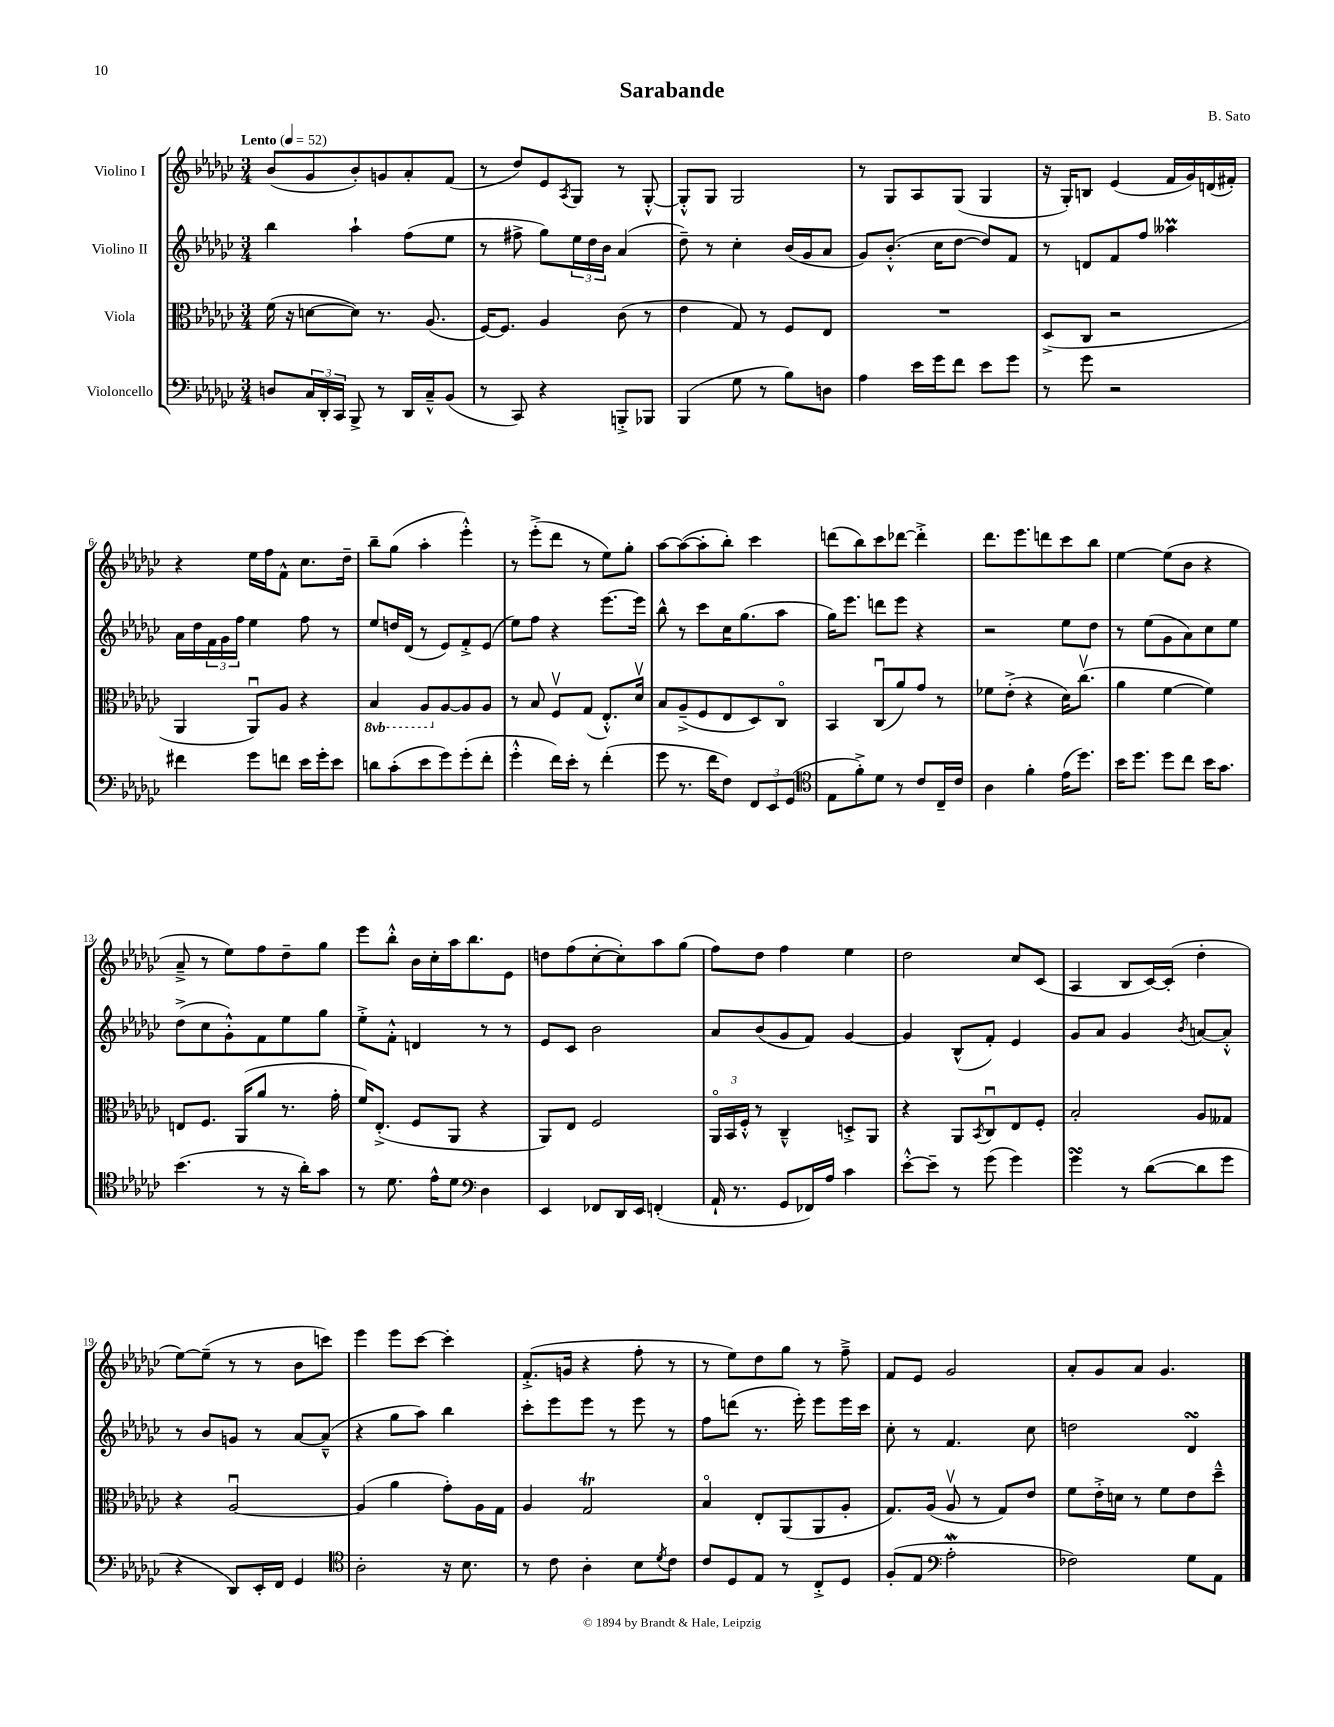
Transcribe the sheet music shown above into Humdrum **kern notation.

**kern	**kern	**kern	**kern
*part4	*part3	*part2	*part1
*staff4	*staff3	*staff2	*staff1
*I"Violoncello	*I"Viola	*I"Violino II	*I"Violino I
*clefF4	*clefC3	*clefG2	*clefG2
*k[b-e-a-d-g-c-]	*k[b-e-a-d-g-c-]	*k[b-e-a-d-g-c-]	*k[b-e-a-d-g-c-]
*M3/4	*M3/4	*M3/4	*M3/4
*MM52	*MM52	*MM52	*MM52
=1	=1	=1	=1
!	!	!	!LO:TX:a:B:t=Lento
8Dn/L	(16f\	4bb-\	(8b-/L
.	16r	.	.
24C-/L	[8dn\L	.	8g-/
24DD-'/	.	.	.
24CC-/JJ	.	.	.
8BBB-^/	8d\J])	4aa-`\	8b-'/)
8r	8.r	.	8gn/
16DD-/LL	.	(8ff\L	8a-'/
16C-~^^/J	(8.A-/	.	.
(8BB-/J	.	8ee-\J	(8f/J
=2	=2	=2	=2
8r	[16F/KL)	8r	8r
.	8.F/J]	.	.
8CC-/)	.	8ff#X^\	8dd-/L)
4r	4A-/	8gg-\L)	8e-/
.	.	.	8qA-/
.	.	24ee-\L	8G-/J
.	.	24dd-\	.
.	.	24b-\JJ	.
8BBBn'^/L	(8c-\	(4a-/	8r
8BBB-X/J	8r	.	[8G-'^^/
=3	=3	=3	=3
(4BBB-/	4e-\	8dd-~\)	8G-'^^/L]
.	.	8r	8G-/J
8G-\	8G-/)	4cc-'\	2G-/
8r	8r	.	.
8B-\L)	8F/L	(16b-/LL	.
.	.	16g-/J	.
8Dn\J	8E-/J	8a-/J	.
=4	=4	=4	=4
4A-\	2.r	8g-/L)	8r
.	.	(8.b-'^^/J	8G-/L
16e-\LL	.	.	8A-/
16g-\J	.	16cc-\KL	.
8f\J	.	[8dd-\J	(8G-/J
8e-\L	.	8dd-/L])	4G-/
8g-\J	.	8f/J	.
=5	=5	=5	=5
8r	(8D-^/L	8r	16r
.	.	.	16G-'/KL)
8g-\	8C-/J	8dn/L	8Bn/J
2r	2r	8f/	(4e-/
.	.	8ff/J	.
.	.	4aa--XM\	16f/LL
.	.	.	16g-/)
.	.	.	(16dn/
.	.	.	16f#X'/JJ)
!!LO:LB:g=z
=6	=6	=6	=6
4f#X\	4AA-/	16a-\LL	4r
.	.	16dd-\	.
.	.	24f\	.
.	.	24g-\	.
.	.	24ff\JJ	.
8g-\L	8AA-u/L)	4ee-\	16ee-\LL
.	.	.	16ff\J
8fn\J	8A-/J	.	8f^^\J
16e-\LL	4r	8ff\	8.cc-\L
16g-'\J	.	.	.
8e-\J	.	8r	.
.	.	.	16dd-~\Jk
=7	=7	=7	=7
*	*8ba	*	*
8dn\L	4BB-/	8ee-/L	8bb-~\L
(8c-'\	.	16ddn/L	(8gg-\J
.	.	(16d-/JJ	.
8e-\	8AA-/L	8r	4aa-'\
*	*X8ba	*	*
8g-\)	[8A-/	8e-/L)	.
(8g-'\	8A-/]	8f'^/	4eee-'^^\)
8f'\J	8A-/J	(8e-/J	.
=8	=8	=8	=8
4g-'^^\	8r	8ee-\L)	8r
.	8B-/	8ff\J	(8eee-'^\L
16f\LL)	8Fv/L	4r	8ddd-\J
16e-'\JJ	.	.	.
8r	(8G-/J	.	8r
(4f'\	8.E-'^^/L)	[8.eee-\L	8ee-\L)
.	.	.	8gg-'\J
.	16d-v/Jk	16eee-\Jk]	.
=9	=9	=9	=9
8g-\	8B-/L	8bb-^^\	[8aa-\L
8.r	(8A-~^/	8r	(8aa-\_
.	8F/	8ccc-\L	8aa-'\]
16f\KL	.	.	.
8F\J)	8E-/	16cc-\K	8bb-'\J)
.	.	(8.gg-\	.
12FF/L	8D-/)	.	4ccc-\
12EE-/	.	.	.
.	8C-/J	8aa-\J	.
(12GG-/J	.	.	.
=10	=10	=10	=10
*clefC4	*	*	*
8E-\L	4BB-/	16gg-\KL)	(8dddn\L
.	.	8.eee-\J	.
8f'^\)	.	.	8bb-\)
8d-\J	(8C-u/L	8dddn\L	8ccc-\
8r	8a-/)	8eee-\J	[8ddd-X\J
8c-/L	8g-/J	4r	4ddd-'^\]
16C-~/L	8r	.	.
16c-/JJ	.	.	.
=11	=11	=11	=11
4A-\	8f-X\L	2r	8.ddd-\L
.	(8e-'^\J	.	.
.	.	.	8.eee-\
4f'\	4r	.	.
.	.	.	8dddn\
(16e-\KL	16d-\KL)	8ee-\L	8ccc-\
8.dd-\J)	(8.cc-v\J	.	.
.	.	8dd-\J	8bb-\J
=12	=12	=12	=12
16b-\KL	4a-\	8r	[4ee-\
8.dd-\J	.	.	.
.	.	(8ee-\L	.
8dd-\L	[4f\	8g-\	(8ee-\L]
8cc-\J	.	8a-\)	8b-\J
16b-\KL	4f\])	8cc-\	4r
8.g-\J	.	.	.
.	.	8ee-\J	.
!!LO:LB:g=z
=13	=13	=13	=13
(4.b-\	8En/L	(8dd-^\L	8a-~^/
.	8.F/J	8cc-\	8r
.	.	8g-'^^\)	8ee-\L)
.	(16AA-/KL	.	.
8r	8a-/J	8f\	8ff\
16r	8.r	8ee-\	8dd-~\
16a-'\KL)	.	.	.
8g-\J	.	8gg-\J	8gg-\J
.	16g-'\	.	.
=14	=14	=14	=14
8r	16f/KL)	8ee-'^\L	8eee-\L
.	(8.E-'^/J	.	.
8.d-\	.	8f'^^\J	8bb-'^^\J
.	8F/L	4dn/	16b-\LL
16e-^^\KL	.	.	16cc-'\
8d-\J	8AA-/J	.	16aa-\J
.	.	.	8.bb-\
*clefF4	*	*	*
4D-\	4r	8r	.
.	.	8r	8e-\J
=15	=15	=15	=15
4EE-/	8AA-/L)	8e-/L	8ddn\L
.	8E-/J	8c-/J	(8ff\
8FF-X/L	2F/	2b-\	[8cc-'\
16DD-/L	.	.	8cc-'\])
16EE-/JJ	.	.	.
(4FFn'/	.	.	8aa-\
.	.	.	(8gg-\J
=16	=16	=16	=16
16AA-`/	24AA-/LL	8a-/L	8ff\L)
.	24BB-/	.	.
8.r	.	.	.
.	24F'^^/JJ	.	.
.	8r	(8b-/	8dd-\J
8GG-/L	4C-~^^/	8g-/	4ff\
16FF-X/L)	.	8f/J)	.
16A-/JJ	.	.	.
4c-\	8Dn'^/L	[4g-/	4ee-\
.	8AA-/J	.	.
=17	=17	=17	=17
[8e-'^^\L	4r	4g-/]	2dd-\
8e-~\J]	.	.	.
8r	8AA-/L	(8B-^^/L	.
.	8qBB-/	.	.
(8g-\	8C-u/	8f'/J)	.
4g-\)	8E-/	4e-/	8cc-/L
.	8F'/J	.	(8c-/J
=18	=18	=18	=18
4g-sSSs\	2B-'/	8g-/L	4A-/
.	.	8a-/J	.
8r	.	4g-/	8B-/L
([8d-\L	.	.	[16c-/L)
.	.	.	(16c-'/JJ]
.	.	8qb-/	.
8d-\]	8A-/L	[8an/L	4dd-'\
8g-\J	8G--X/J	8a'^^/J]	.
!!LO:LB:g=z
=19	=19	=19	=19
4r	4r	8r	[8ee-\L)
.	.	8b-/L	(8ee-~\J]
8DD-/L)	[2A-u/	8gn/J	8r
16EE-'/L	.	8r	8r
16FF/JJ	.	.	.
4GG-/	.	[8a-/L	8b-\L
.	.	(8a-~^^/J]	8cccn\J)
=20	=20	=20	=20
*clefC4	*	*	*
2A-'\	(4A-/]	4r	4eee-\
.	4a-\	8gg-\L	8eee-\L
.	.	8aa-\J)	[8ccc-\J
16r	8g-'\L)	4bb-\	4ccc-'\]
8.B-\	.	.	.
.	16A-\L	.	.
.	16G-\JJ	.	.
=21	=21	=21	=21
8r	4A-/	8ccc-'\L	(8.f'^/L
8c-\	.	8eee-\	.
.	.	.	16gn/Jk
4A-'\	2G-T/	8eee-\J	4r
.	.	8r	.
8B-\L	.	8eee-\	8ff'\
8qd-/	.	.	.
8c-\J	.	8r	8r
=22	=22	=22	=22
8c-/L	4B-/	8ff\L	8r
8D-/	.	(8dddn\J	8ee-\L)
8E-/J	8E-'/L	8.r	8dd-\
8r	(8AA-/	.	8gg-\J
.	.	16eee-'\)	.
8C-'^/L	8AA-/	8eee-\L	8r
8D-/J	8A-'/J	16eee-\L	8ff~^\
.	.	16ccc-\JJ	.
=23	=23	=23	=23
(8F'/L	8.G-/L)	8cc-'\	8f/L
8E-/J	.	8r	8e-/J
.	(16A-/Jk	.	.
*clefF4	*	*	*
2A-W'\	8A-v/	4.f/	2g-/
.	8r	.	.
.	8G-/L)	.	.
.	8e-/J	8cc-\	.
=24	=24	=24	=24
2F-X\)	8f\L	2ddn\	8a-'/L
.	16e-'^\L	.	8g-/
.	16dn\JJ	.	.
.	8r	.	8a-/J
.	8f\L	.	4.g-/
8G-\L	8e-\	4d-sSSS/	.
8AA-\J	8dd-~^^\J	.	.
==	==	==	==
*-	*-	*-	*-
